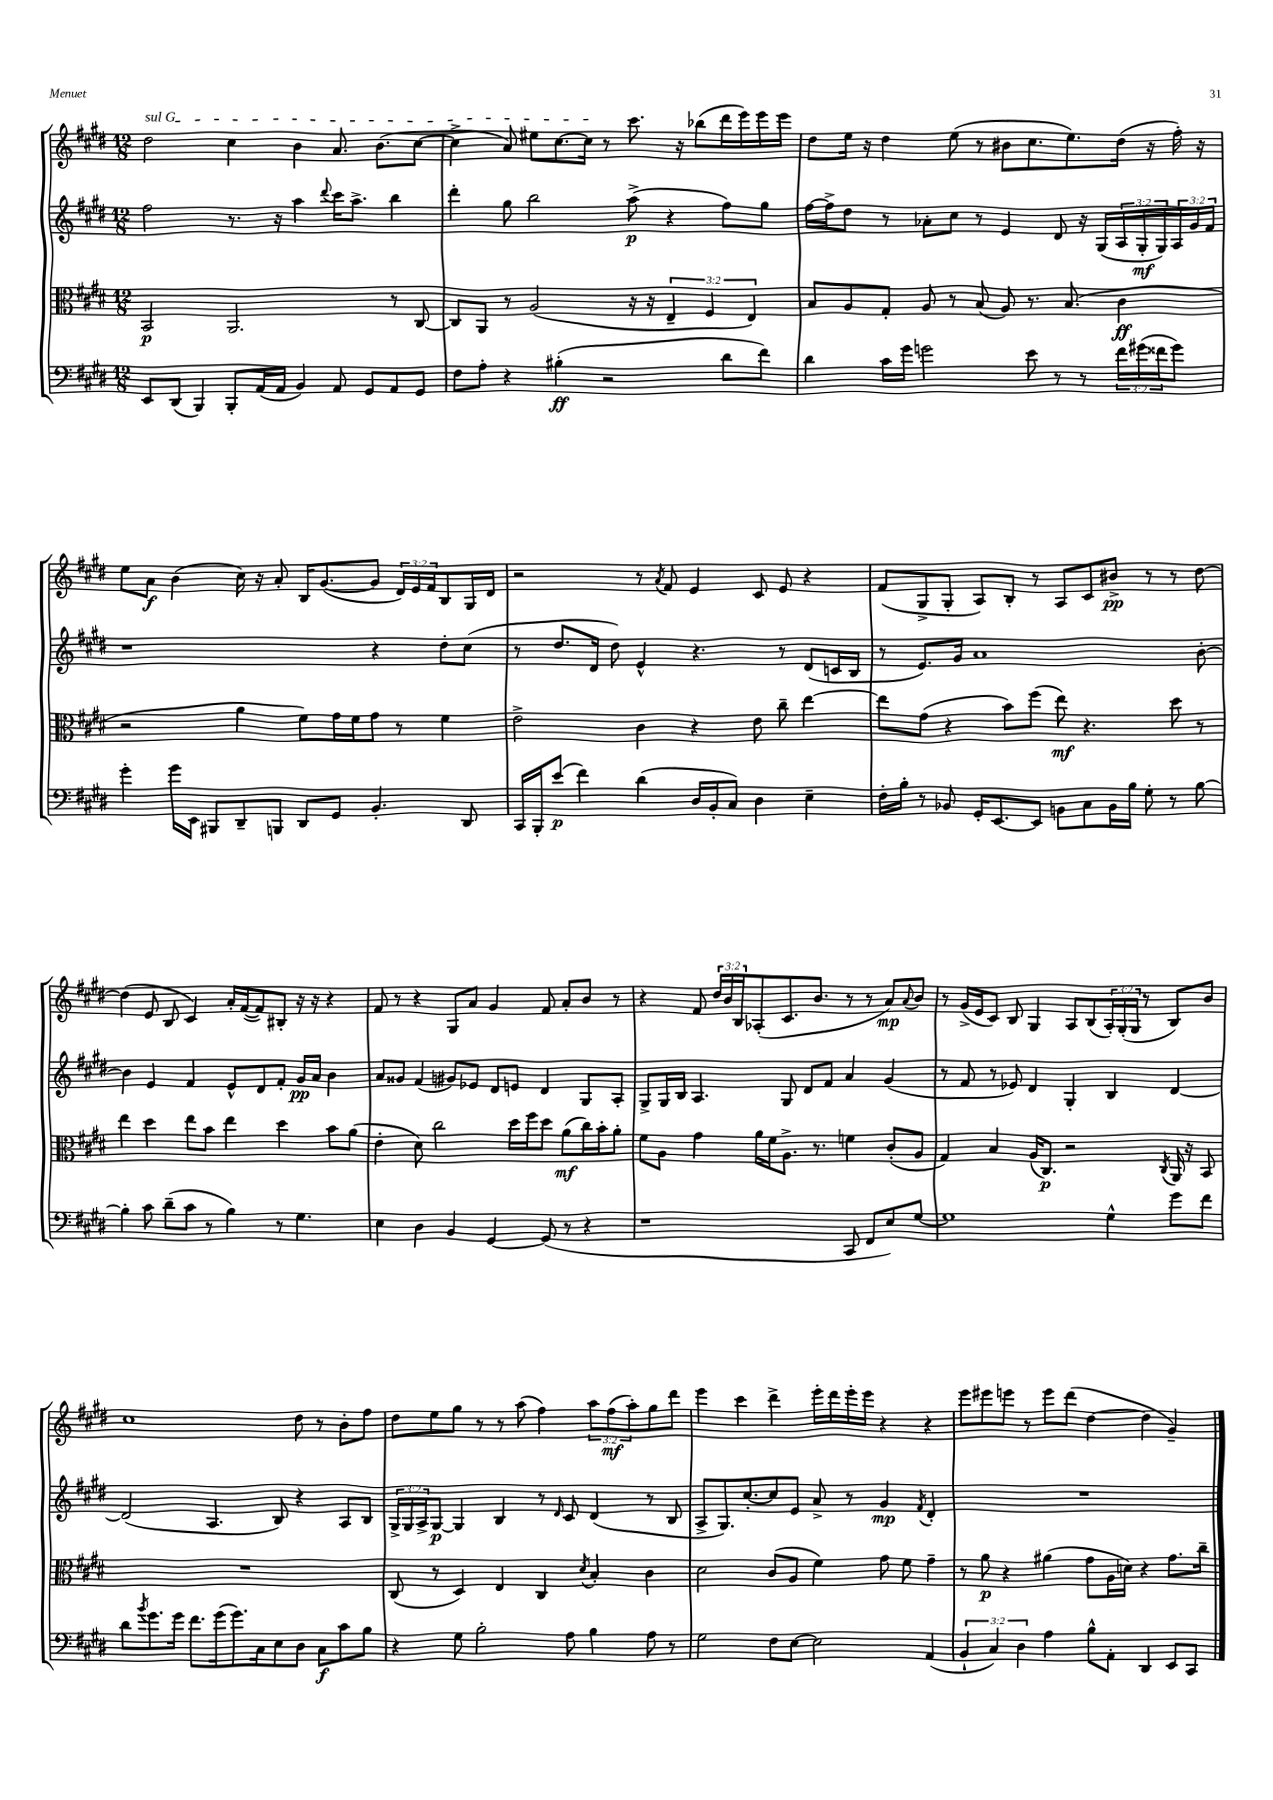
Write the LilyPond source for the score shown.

<<
\new StaffGroup <<
\new Staff = "s0" {
    \clef treble \key e \major \numericTimeSignature \time 12/8 \override Staff.TupletNumber.text = #tuplet-number::calc-fraction-text
    \once \override TextSpanner.bound-details.left.text = \markup { \italic "sul G" } dis''2\startTextSpan cis''4 b'4 a'8. b'8.( cis''8~ |
    cis''4-> a'8) eis''8 cis''8.~ cis''16\stopTextSpan r8 cis'''8. r16 bes''8( dis'''16 e'''16) e'''16 e'''16 |
    dis''8 e''16 r16 dis''4 e''8( r8 bis'8 cis''8. e''8.) dis''16( r16 fis''16-.) r16 |
    e''8 a'8\f b'4( cis''16) r16 a'8-. b16 gis'8.~( gis'8 \tuplet 3/2 { dis'16) e'16 fis'16 } b8 gis16 dis'16 |
    r2 r8 \acciaccatura { a'8 } fis'8 e'4 cis'8 e'8 r4 |
    fis'8( gis8-> gis8-. a8) b8-. r8 a8 cis'8 bis'8->\pp r8 r8 dis''8~ |
    dis''4( e'8 b8 cis'4) a'16-. fis'16~( fis'8) bis8-. r16 r16 r4 |
    fis'8 r8 r4 gis8 a'8 gis'4 fis'8 a'8-. b'8 r8 |
    r4 fis'8 \tuplet 3/2 { dis''16 b'16 b16 } aes8-.( cis'8. b'8. r8 r8 a'8\mp) \appoggiatura { a'8 } b'8 |
    r8 gis'16->( e'16 cis'8) b8 gis4 a8 b8( \tuplet 3/2 { a16-.) gis16-.( gis16 } r8 b8) b'8 |
    cis''1 dis''8 r8 b'8-. fis''8 |
    dis''8 e''8 gis''8 r8 r8 a''8( fis''4) \tuplet 3/2 { a''8 fis''8\mf( a''8-.) } gis''8 dis'''8 |
    e'''4 cis'''4 dis'''4-> e'''16-. dis'''16 e'''16-. e'''16 r4 r4 |
    e'''8 eis'''8 e'''8 r8 e'''8 dis'''8( dis''4~ dis''4 gis'4--) \bar "|." |
}
\new Staff = "s1" {
    \clef treble \key e \major \numericTimeSignature \time 12/8 \override Staff.TupletNumber.text = #tuplet-number::calc-fraction-text
    fis''2 r8. r16 a''4 \appoggiatura { dis'''8 } cis'''16 a''8.-> b''4 |
    dis'''4-. gis''8 b''2 a''8->\p( r4 fis''8) gis''8 |
    fis''16~ fis''16-> dis''8 r8 aes'8-. cis''8 r8 e'4 dis'8 r16 gis16( \tuplet 3/2 { a16 gis16-.\mf gis16) } \tuplet 3/2 { a16 gis'16 fis'16 } |
    r1 r4 dis''8-. cis''8( |
    r8 dis''8. dis'16 dis''8) e'4-^ r4. r8 dis'8( c'16 b16 |
    r8 e'8.) gis'16 a'1 b'8~-. |
    b'4 e'4 fis'4 e'8-^ dis'8 fis'8-. gis'16\pp a'16 b'4 |
    a'8 gisis'8 fis'4( gis'8) ees'8 dis'8 e'8 dis'4 gis8 a8-. |
    gis8-> gis16 b16 a4. gis8 dis'8 fis'8 a'4 gis'4( |
    r8 fis'8 r8 ees'8) dis'4 gis4-. b4 dis'4~ |
    dis'2( a4. b8) r4 a8 b8 |
    \tuplet 3/2 { gis16-> gis16 a16-> } gis8~\p gis4 b4 r8 \grace { dis'16 } cis'8 dis'4( r8 b8 |
    a8-> gis8.) cis''8.~-. cis''8 e'8 a'8-> r8 gis'4\mp \acciaccatura { fis'8 } dis'4-. |
    R1. \bar "|." |
}
\new Staff = "s2" {
    \clef alto \key e \major \numericTimeSignature \time 12/8 \override Staff.TupletNumber.text = #tuplet-number::calc-fraction-text
    b,2\p a,2. r8 cis8~ |
    cis8 a,8 r8 a2( r16 r16 \tuplet 3/2 { e4-- fis4 e4) } |
    b8 a8 gis8-. a8 r8 b8( a8) r8. b8.( cis'4\ff |
    r2 a'4 fis'8) gis'16 fis'16 gis'8 r8 fis'4 |
    e'2-> cis'4 r4 e'8 cis''8-- e''4~ |
    e''8 gis'8( r4 b'8) fis''8( e''8\mf) r4. dis''8 r8 |
    e''4 dis''4 e''8 b'8 e''4 dis''4 b'8 a'8( |
    e'4-. dis'8) cis''2 dis''16 fis''16 dis''8 a'8\mf( cis''16) b'16-. a'8-. |
    fis'8 a8 gis'4 a'16 fis'16 a8.-> r8. f'4 cis'8-.( a8 |
    gis4) b4 a16( cis8.\p) r2 \acciaccatura { cis8 } a,16 r16 b,8 |
    R1. |
    cis8( r8 dis4) e4 cis4 \acciaccatura { dis'8 } b4-. cis'4 |
    dis'2 cis'8( a8 fis'4) gis'8 fis'8 gis'4-- |
    r8 a'8\p r4 ais'4( gis'8 a16 d'16) r4 gis'8. cis''16-- \bar "|." |
}
\new Staff = "s3" {
    \clef bass \key e \major \numericTimeSignature \time 12/8 \override Staff.TupletNumber.text = #tuplet-number::calc-fraction-text
    e,8 dis,8( b,,4) b,,8-. a,16( a,16 b,4) a,8 gis,8 a,8 gis,8 |
    fis8 a8-. r4 bis4-.\ff( r2 dis'8 fis'8) |
    dis'4 cis'16 gis'16 g'2 e'8 r8 r8 \tuplet 3/2 { fis'16 gis'16( fisis'16 } gis'8) |
    gis'4-. gis'16 e,16 bis,,8 dis,8-- b,,8 dis,8 gis,8 b,4.-. dis,8 |
    cis,16 b,,16-. e'8\p( fis'4) dis'4( dis16 b,16-. cis8) dis4 e4-- |
    fis16-. b16-. r8 bes,8 gis,16-. e,8.~ e,8 b,8 cis8 b,16 b16 gis8-. r8 b8~ |
    b4-. cis'8 dis'8--( cis'8 r8 b4) r8 gis4. |
    e4 dis4 b,4 gis,4~ gis,8( r8 r4 |
    r1 cis,8 fis,8 e8) gis8~ |
    gis1 gis4-^ gis'8 fis'8 |
    dis'8 \acciaccatura { b'8 } gis'8. gis'16 fis'8. gis'16( gis'8.) cis16 e8 dis8 cis8\f cis'8 b8 |
    r4 gis8 b2-. a8 b4 a8 r8 |
    gis2 fis8 e8~ e2 a,4( |
    \tuplet 3/2 { b,4-! cis4) dis4 } a4 b8-^ a,8-. dis,4 e,8 cis,8 \bar "|." |
}
>>
>>
\layout { \context { \Score \remove "Bar_number_engraver" } }
